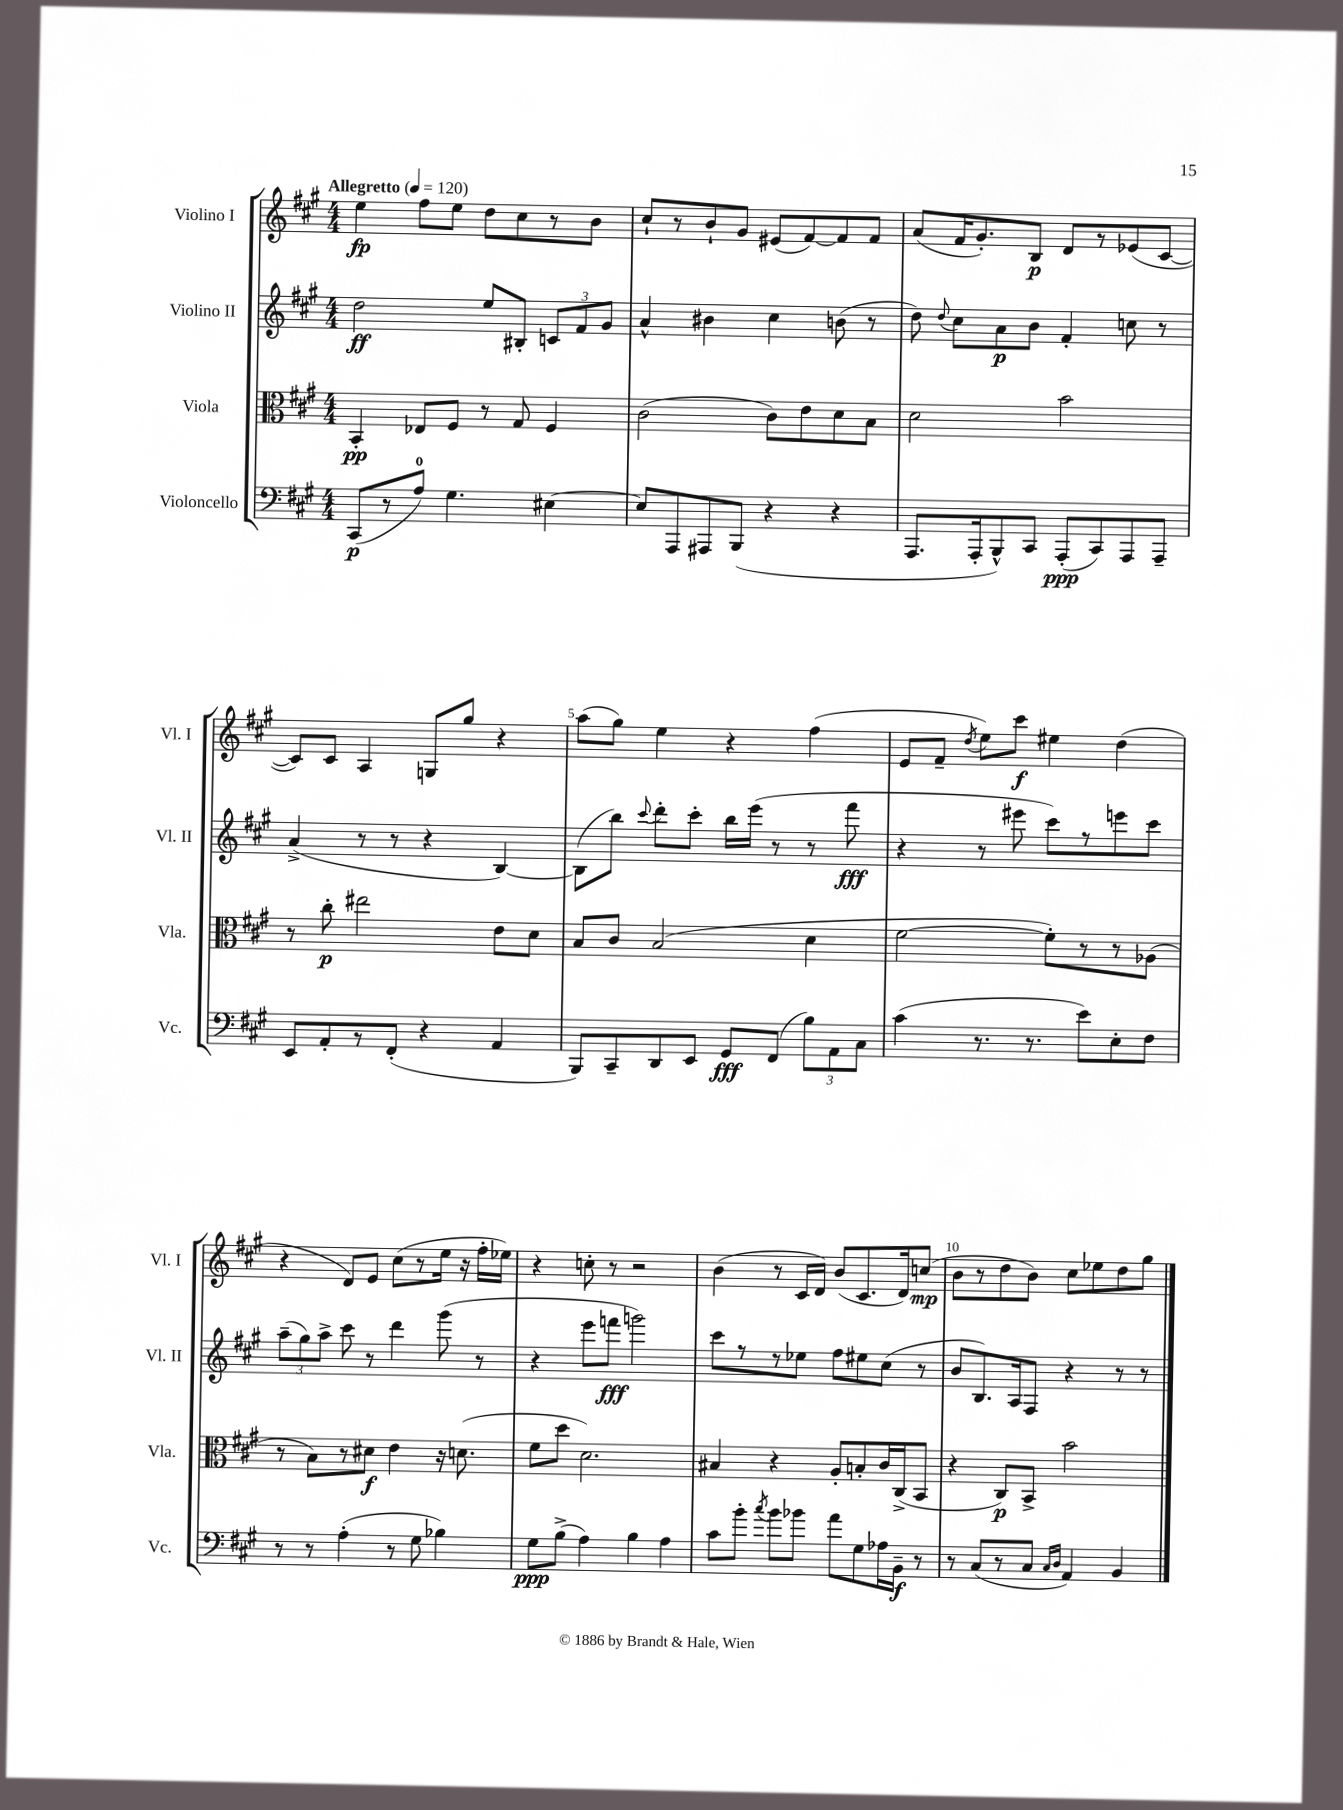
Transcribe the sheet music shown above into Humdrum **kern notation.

**kern	**kern	**kern	**kern
*staff4	*staff3	*staff2	*staff1
*clefF4	*clefC3	*clefG2	*clefG2
*k[f#c#g#]	*k[f#c#g#]	*k[f#c#g#]	*k[f#c#g#]
*M4/4	*M4/4	*M4/4	*M4/4
*MM120	*MM120	*MM120	*MM120
(8CC#/L	4BB'/	2dd\	4ee\
8r	.	.	.
8A/J)	8E-/L	.	8ff#\L
4.G#\	8F#/J	.	8ee\J
.	8r	8ee/L	8dd\L
.	8G#/	8B#'/J	8cc#\
[4E#\	4F#/	12c/L	8r
.	.	12f#/	.
.	.	.	8b\J
.	.	12g#/J	.
=	=	=	=
8E#/]L	(2c#\	4a^^/	8cc#`/L
8AAA/	.	.	8r
8AAA#/	.	4b#\	8b`/
(8BBB/J	.	.	8g#/J
4r	8c#\L)	4cc#\	(8e#/L
.	8e\	.	[8f#/)
4r	8d\	(8b\	8f#/]
.	8B\J	8r	8f#/J
=	=	=	=
8.AAA/L	2d\	8dd\)	(8a/L
.	.	8qqdd/	.
.	.	8cc#\L	16f#/K
16AAA'/k	.	.	8.g#'/)
8BBB^^/)	.	8a\	.
8CC#/J	.	8b\J	8B/J
(8AAA'/L	2b\	4f#'/	8d/L
8CC#/)	.	.	8r
8AAA/	.	8cc\	(8e-/
8AAA~/J	.	8r	[8c#/J
=	=	=	=
8EE/L	8r	(4a^/	8c#/]L)
8AA'/	8cc#'\	.	8c#/J
8r	2ee#\	8r	4A/
(8FF#'/J	.	8r	.
4r	.	4r	8G/L
.	.	.	8gg#/J
4AA/	8e\L	[4B/)	4r
.	8d\J	.	.
=	=	=	=
8BBB/L)	8B/L	(8B\]L	(8aa\L
8CC#~/	8c#/J	8bb\J)	8gg#\J)
.	.	8qqccc#/	.
8DD/	(2B/	8ddd'\L	4ee\
8EE/J	.	8ccc#'\J	.
8GG#/L	.	16bb\LL	4r
.	.	(16eee\JJ	.
(8FF#/J	.	8r	.
12B\L)	4d\	8r	(4ff#\
12AA\	.	.	.
.	.	8fff#\	.
12C#\J	.	.	.
=	=	=	=
(4c#\	[2f#\	4r	8e/L
.	.	.	8f#~/J
.	.	.	8qdd/
8.r	.	8r	8ee\L)
.	.	8eee#\	8ccc#\J
8.r	.	.	.
.	8f#'\]L)	8ccc#\L)	4ee#\
8e\L)	8r	8r	.
8E'\	8r	8eee\	(4dd\
8F#\J	(8A-\J	8ccc#\J	.
=	=	=	=
8r	8r	(12aa~\L	4r
.	.	12gg#\)	.
8r	8B\L)	.	.
.	.	12aa^\J	.
(4A'\	8r	8ccc#\	8d/L)
.	8d#\J	8r	8e/J
8r	4e\	4ddd\	(8cc#\L
8G#\	.	.	8r
4B-\)	16r	(8ggg#\	16ee\Jk
.	(8.d\	.	16r
.	.	8r	16ff#'\LL
.	.	.	16ee-\JJ)
=	=	=	=
8G#\L	8f#\L	4r	4r
(8B^\J	8dd\J	.	.
4A\)	2.d\)	8eee\L	8cc'\
.	.	8fff\J	8r
4B\	.	2ggg\)	2r
4A\	.	.	.
=	=	=	=
8c#\L	4B#/	8ccc#\L	(4b\
8b'\J	.	8r	.
8qcc#/	.	.	.
8b\L	4r	8r	8r
8b-\J	.	8ee-\J	16c#/LL
.	.	.	16d/JJ)
8a\L	8A'/L	8ff#\L	(8b/L
8G#\	8B'/	8ee#\	8.c#/
16A-\L	16c#/L	(8cc#\J	.
16BB~\JJ	(16C#^/J	.	16d/k)
8r	8BB/J	8r	(8cc/J
=	=	=	=
8r	4r	8b/L	8b\L
(8C#/L	.	8.B/)	8r
8r	8C#/L)	.	8dd\
.	.	16A/k	.
8C#/J	8BB^/J	8F#/J	8b\J)
16qqC#/LL	.	.	.
16qqD/JJ	.	.	.
4AA/)	2b\	4r	8cc#\L
.	.	.	8ee-\
4BB/	.	8r	8dd\
.	.	8r	8gg#\J
==	==	==	==
*-	*-	*-	*-
